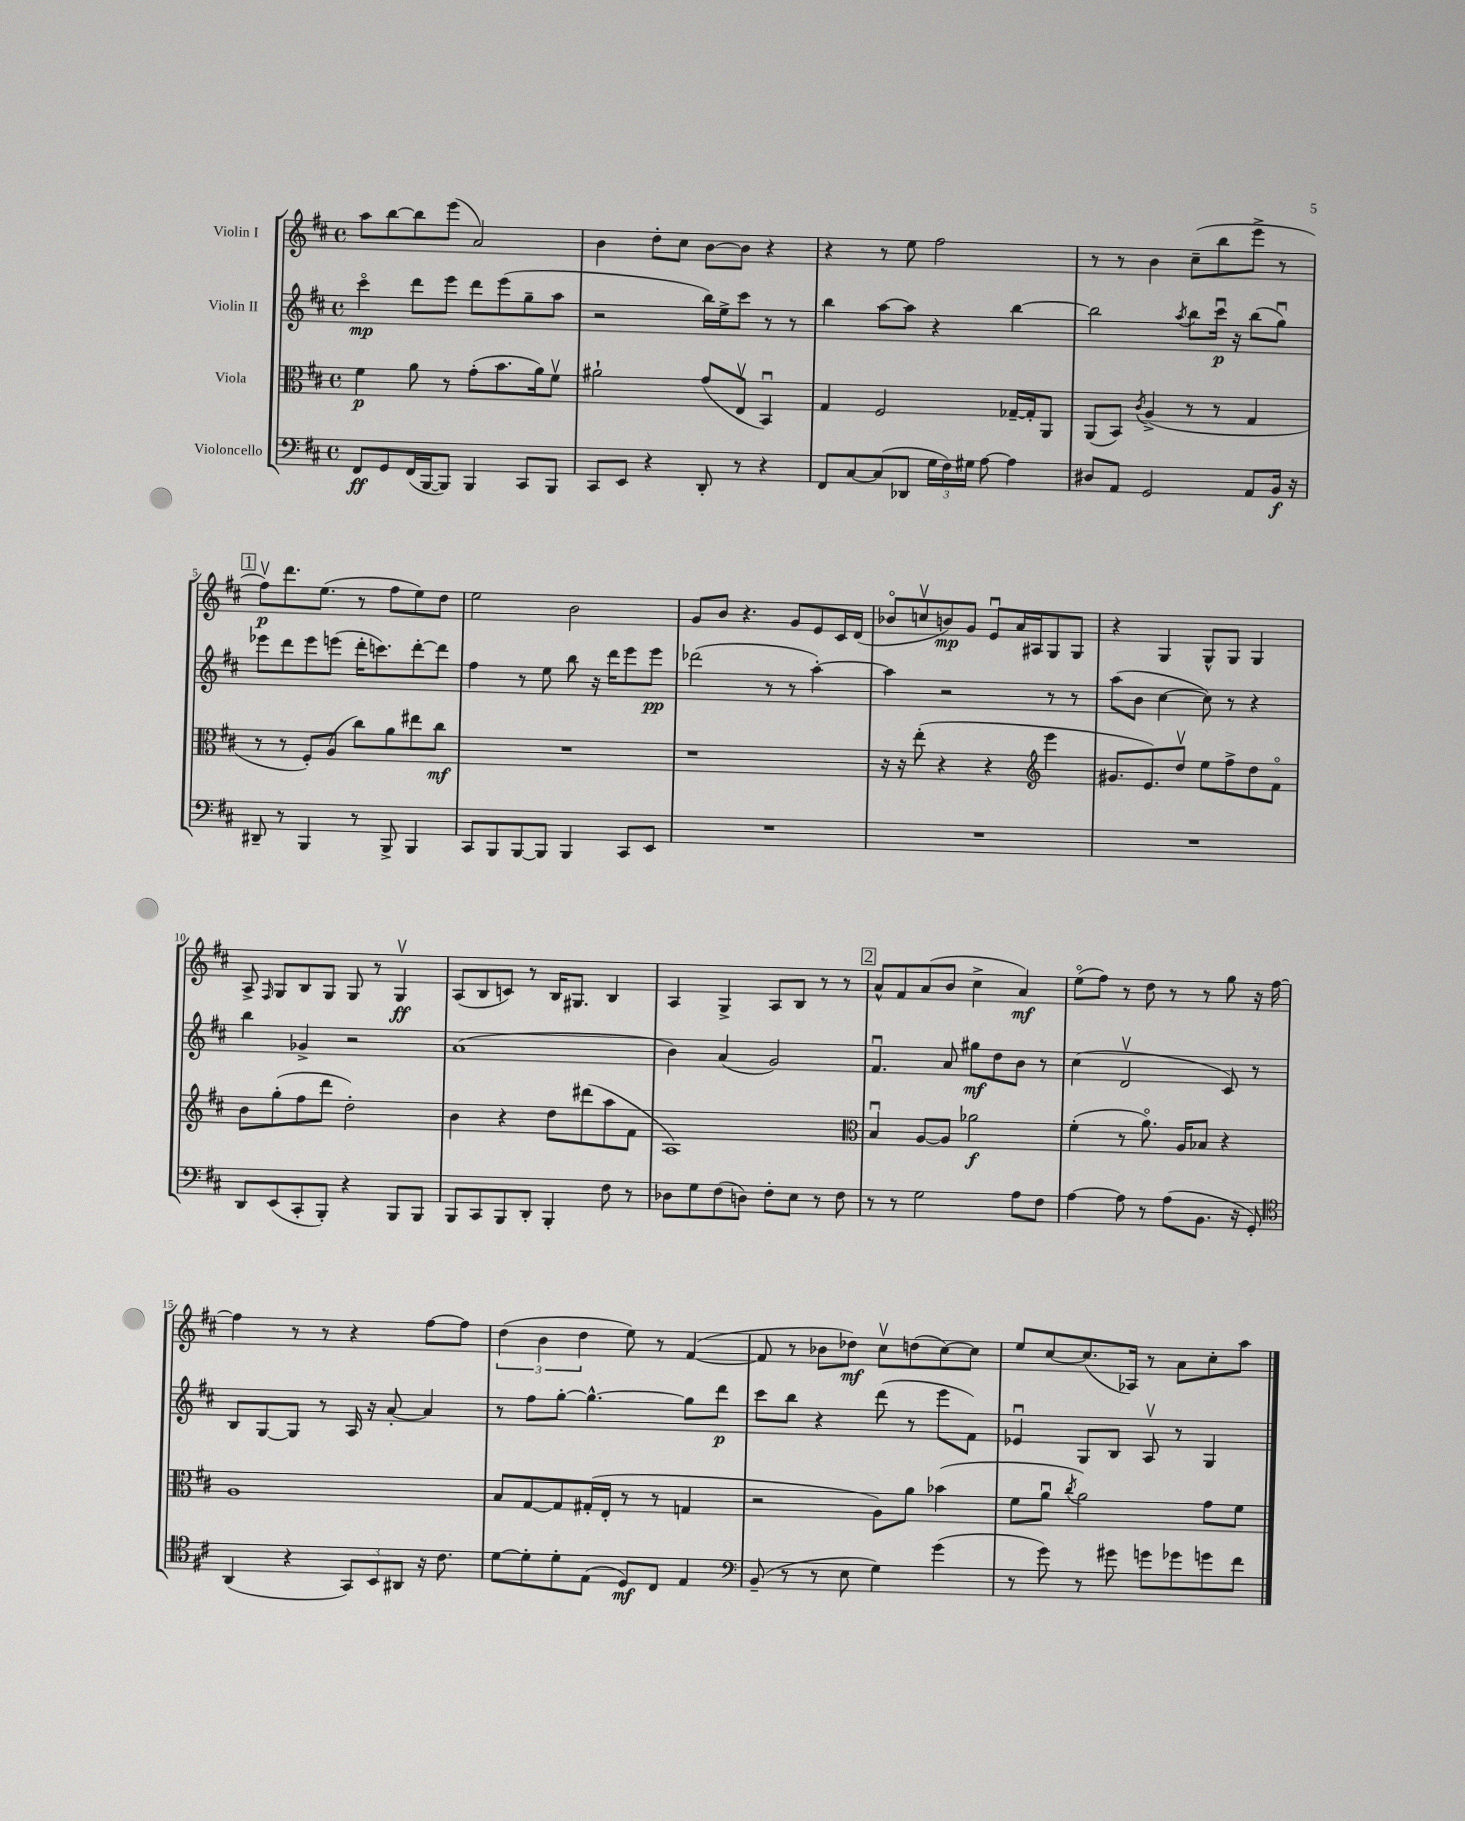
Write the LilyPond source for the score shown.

<<
\new StaffGroup <<
\new Staff = "s0" \with { instrumentName = "Violin I" } {
    \clef treble \key d \major \defaultTimeSignature \time 4/4
    \autoBeamOff a''8[ b''8~ b''8 e'''8]( a'2) |
    b'4 d''8[-. cis''8] b'8[~ b'8] r4 |
    r4 r8 e''8 fis''2 |
    r8 r8 b'4 cis''8[--( b''8 e'''8]-> r8 |
    \mark \markup { \box "1" } fis''8[\upbow\p) d'''8. e''8.]( r8 fis''8[ e''8) d''8] |
    e''2 b'2 |
    g'8[ b'8] r4. g'8[ e'8 cis'16 d'16]( |
    bes'8[\flageolet c''8\upbow b'8\mp) g'8] e'8[\downbow a'16 ais16 g8 g8] |
    r4 g4 g8[-^ g8] g4 |
    a8-> \grace { fis16 } g8[ b8 g8] g8 r8 g4\upbow\ff |
    a8[( b8 c'8]) r8 b16[ gis8.] b4 |
    a4 g4-> a8[ b8] r8 r8 |
    \mark \markup { \box "2" } a'8[-^ fis'8 a'8( b'8] cis''4-> a'4\mf) |
    e''8[\flageolet( fis''8]) r8 d''8 r8 r8 g''8 r16 fis''16~ |
    fis''4 r8 r8 r4 fis''8[~ fis''8] |
    \tuplet 3/2 { d''4( b'4 d''4 } e''8) r8 fis'4~( |
    fis'8 r8 bes'8[ des''8]\mf) cis''8[\upbow d''8( cis''8~) cis''8] |
    e''8[ cis''8~ cis''8.( aes16]) r8 a'8[ cis''8-. a''8] \bar "|." |
}
\new Staff = "s1" \with { instrumentName = "Violin II" } {
    \clef treble \key d \major \defaultTimeSignature \time 4/4
    \autoBeamOff cis'''4\flageolet\mp d'''8[ e'''8] d'''8[ e'''8( g''8-- a''8] |
    r2 b''16[) e''16-> cis'''8] r8 r8 |
    b''4 a''8[~ a''8] r4 b''4~ |
    b''2 \acciaccatura { a''8 } b''8[ cis'''16]\downbow\p r16 b''8[( g''8]\downbow) |
    \mark \markup { \box "1" } ees'''8[ d'''8 ees'''8 e'''8]( d'''16[-. c'''8.) d'''8~-. d'''8] |
    fis''4 r8 e''8 b''8 r16 d'''16[ e'''8 e'''8]\pp |
    des'''2( r8 r8 a''4~-.) |
    a''4 r2 r8 r8 |
    a''8[( b'8] cis''4~ cis''8) r8 r4 |
    b''4 ges'4-> r2 |
    a'1( |
    b'4) a'4( g'2) |
    \mark \markup { \box "2" } fis'4.\downbow a'8 gis''8[\mf d''8 b'8] r8 |
    cis''4( d'2\upbow cis'8) r8 |
    b8[ g8~ g8] r8 a16 r16 a'8~-. a'4 |
    r8 fis''8[ g''8]~-. g''4.~-^ g''8[ d'''8]\p |
    cis'''8[ b''8] r4 d'''8( r8 e'''8[ fis'8]) |
    ees'4\downbow g8[ b8] a8\upbow r8 g4 \bar "|." |
}
\new Staff = "s2" \with { instrumentName = "Viola" } {
    \clef alto \key d \major \defaultTimeSignature \time 4/4
    \autoBeamOff fis'4\p a'8 r8 g'8[-.( b'8. a'16) fis'8]\upbow |
    ais'2-! g'8[( e8]\upbow b,4\downbow) |
    g4 fis2 ges16[~-- ges16-. a,8] |
    a,8[( b,8]) \acciaccatura { cis'8 } a4->( r8 r8 g4 |
    \mark \markup { \box "1" } r8 r8 fis8[-.) a8]( cis''8[) a'8 eis''8 cis''8]\mf |
    R1 |
    r1 |
    r16 r16 e''8-.( r4 r4 \clef treble e'''4 |
    gis'8.[ e'8.) d''8]\upbow e''8[ fis''8-> d''8 fis'8]\flageolet |
    b'8[ g''8-.( fis''8 d'''8] d''2-.) |
    b'4 r4 d''8[ dis'''8( a''8 fis'8] |
    a1) |
    \mark \markup { \box "2" } \clef alto b4\downbow a8[~ a8] aes'2\f |
    fis'4-.( r8 a'8.\flageolet) a16[ bes8] r4 |
    a1 |
    b8[ g8~ g8 gis16-.( e16]-. r8 r8 g4 |
    r2 a8[) a'8] bes'4( |
    fis'8[ a'8]\downbow \acciaccatura { cis''8 } a'2) g'8[ fis'8] \bar "|." |
}
\new Staff = "s3" \with { instrumentName = "Violoncello" } {
    \clef bass \key d \major \defaultTimeSignature \time 4/4
    \autoBeamOff fis,8[\ff g,8 fis,16( b,,16~ b,,8]) b,,4 cis,8[ b,,8] |
    cis,8[ e,8] r4 d,8-. r8 r4 |
    fis,8[ cis8~ cis8( des,8] \tuplet 3/2 { g16[ fis16) gis16] } a8~ a4 |
    dis8[ a,8] g,2 a,8[ b,16]\f r16 |
    \mark \markup { \box "1" } dis,8-- r8 b,,4 r8 b,,8-> b,,4 |
    cis,8[ b,,8 b,,8~ b,,8] b,,4 cis,8[ e,8] |
    R1 |
    R1 |
    R1 |
    d,8[ e,8( cis,8-. b,,8]-.) r4 b,,8[ b,,8] |
    b,,8[ cis,8 b,,8 d,8]-. b,,4-. fis8 r8 |
    des8[ g8 fis8( d8]) fis8[-. e8] r8 fis8 |
    \mark \markup { \box "2" } r8 r8 g2 a8[ fis8] |
    a4~ a8 r8 a8[( b,8.] r16 g,8-.) |
    \clef tenor a,4( r4 \tuplet 3/2 { g,8[) b,8 ais,8] } r16 cis'8. |
    d'8[~ d'8-. d'8-. e8]( d8[\mf) cis8] e4 |
    \clef bass b,8--( r8 r8 e8 g4) g'4( |
    r8 g'8) r8 gis'8 g'8[ ges'8 g'8 fis'8] \bar "|." |
}
>>
>>
